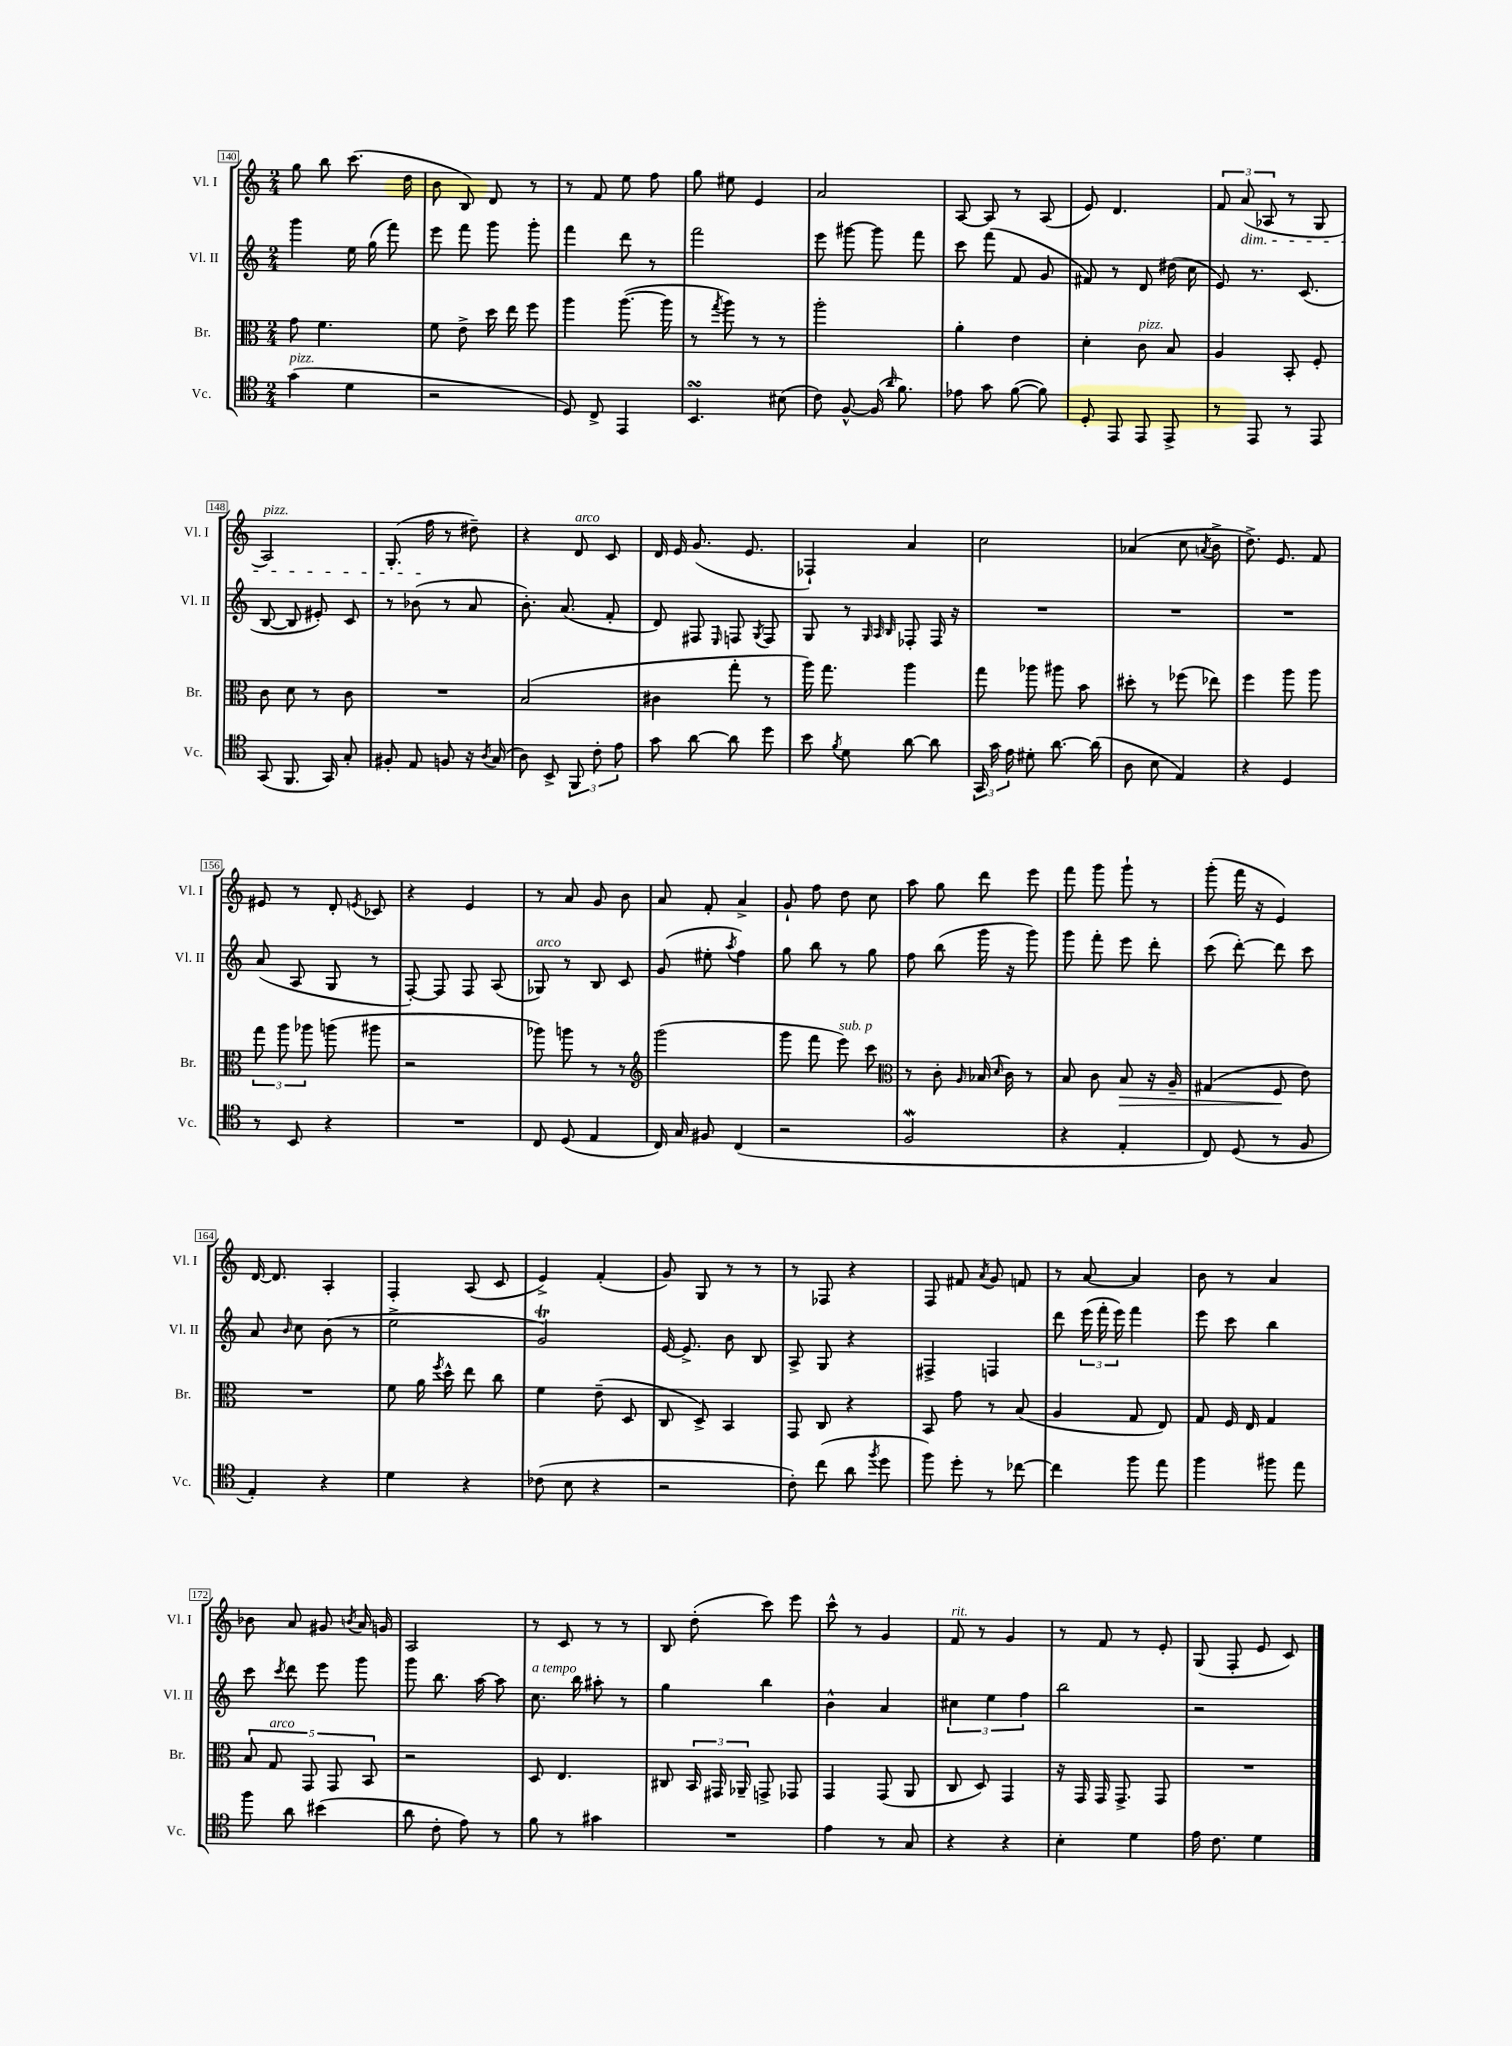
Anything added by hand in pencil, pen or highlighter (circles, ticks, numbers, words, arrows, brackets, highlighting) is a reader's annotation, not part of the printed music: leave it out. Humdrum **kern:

**kern	**kern	**dynam	**kern	**kern
*part4	*part3	*part3	*part2	*part1
*staff4	*staff3	*staff3	*staff2	*staff1
*I"Vc.	*I"Br.	*	*I"Vl. II	*I"Vl. I
*I'Vc.	*I'Br.	*	*I'Vl. II	*I'Vl. I
*clefC4	*clefC3	*	*clefG2	*clefG2
*k[]	*k[]	*	*k[]	*k[]
*M2/4	*M2/4	*	*M2/4	*M2/4
=140	=140	=140	=140	=140
!LO:TX:a:i:t=pizz.	!	!	!	!
(4g\	8g\	.	4ggg\	8gg\
.	4.f\	.	.	8bb\
4d\	.	.	16ee\	(8.ccc\
.	.	.	(16gg\	.
.	.	.	8fff\)	.
.	.	.	.	16dd\
=141	=141	=141	=141	=141
2r	8f\	.	8eee\	8b\
.	8e^\	.	8fff\	8B/)
.	16dd\	.	8ggg\	8d/
.	16ee\	.	.	.
.	8ff\	.	8ggg'\	8r
=142	=142	=142	=142	=142
8D/)	4aa\	.	4fff\	8r
8C^/	.	.	.	8f/
4EE/	([8.aa\	.	8ddd\	8ee\
.	.	.	8r	8ff\
.	16aa\]	.	.	.
=143	=143	=143	=143	=143
4.BBsSsS/	8r	.	2fff\	8gg\
.	8qgg/	.	.	.
.	8aa\)	.	.	8ee#X\
.	8r	.	.	4e/
(8B#X\	8r	.	.	.
=144	=144	=144	=144	=144
8c\)	2aa'\	.	8eee\	2a/
[8F^^/	.	.	[8ggg#X\	.
(16F/]	.	.	8ggg#\]	.
16qqa/	.	.	.	.
8.f\)	.	.	.	.
.	.	.	8fff\	.
=145	=145	=145	=145	=145
8e-X\	4a'\	.	8ccc\	[8A/
8g\	.	.	(8fff\	8A/]
([8f\	4e\	.	8f/	8r
8f\])	.	.	8g/	(8A/
=146	=146	=146	=146	=146
8D'/	4d'\	.	8f#X/)	8e/)
8EE/	.	.	8r	4.d/
!	!LO:TX:a:i:t=pizz.	!	!	!
8EE/	8c\	.	8d/	.
8EE^/	8B/	.	(16dd#X\	.
.	.	.	16cc\	.
=147	=147	=147	=147	=147
8r	4A/	.	8e/)	12f/
!	!	!	!	!LO:TX:b:i:t=dim.
.	.	.	.	(12a/
8EE/	.	.	8.r	.
.	.	.	.	12A-X/
8r	8BB'/	.	.	8r
.	.	.	(8.c/	.
8EE/	8F'/	.	.	8G/
!!LO:LB:g=z
=148	=148	=148	=148	=148
!	!	!	!	!LO:TX:a:i:t=pizz.
(8GG/	8c\	.	[8B/	2A/)
8.FF/	8d\	.	8B/]	.
.	8r	.	8e#X'/)	.
16GG/)	.	.	.	.
8G'/	8c\	.	8c/	.
=149	=149	=149	=149	=149
8F#X'/	2r	.	8r	(8.G'/
8E/	.	.	(8b-X\	.
.	.	.	.	16ff\
8Fn/	.	.	8r	8r
16r	.	.	8a/	8dd#X~\)
8qA/	.	.	.	.
(16G/	.	.	.	.
=150	=150	=150	=150	=150
8A\)	(2B/	.	8.b'\)	4r
8BB^/	.	.	.	.
.	.	.	(8.a/	.
!	!	!	!	!LO:TX:a:i:t=arco
12FF/	.	.	.	8d/
12c'\	.	.	.	.
.	.	.	8f'/	8c/
12e\	.	.	.	.
=151	=151	=151	=151	=151
8g\	4c#X\	.	8d/)	16d/
.	.	.	.	16e/
[8a\	.	.	8F#X/	(8.g/
.	.	.	16qqE/	.
8a\]	8gg'\	.	8Fn/	.
.	.	.	.	8.e/
.	.	.	8qG/	.
8dd\	8r	.	8F/	.
=152	=152	=152	=152	=152
8b\	16aa\)	.	8G/	4F-X`/)
.	8.gg\	.	.	.
8qf/	.	.	.	.
8d\	.	.	8r	.
.	.	.	32qqG/	.
.	.	.	32qqA/	.
.	.	.	32qqB/	.
[8a\	4aa\	.	8F-X'/	4a/
8a\]	.	.	16F-/	.
.	.	.	16r	.
=153	=153	=153	=153	=153
24GG/	8gg\	.	2r	2cc\
24g\	.	.	.	.
24e\	.	.	.	.
8d#X'\	8aa-X\	.	.	.
[8.a\	8aa#X\	.	.	.
.	8b\	.	.	.
(16a\]	.	.	.	.
=154	=154	=154	=154	=154
8A\	8dd#X'\	.	2r	(4a-X/
8B\	8r	.	.	.
4E/)	(8ff-X\	.	.	8cc\
.	.	.	.	8qan/
.	8ee-X\)	.	.	8b^\
=155	=155	=155	=155	=155
4r	4ff\	.	2r	8.dd^\)
.	.	.	.	8.e/
4D/	8aa\	.	.	.
.	8aa\	.	.	8f/
!!LO:LB:g=z
=156	=156	=156	=156	=156
8r	12gg\	.	(8a/	8e#X/
.	12aa\	.	.	.
8BB/	.	.	8A/	8r
.	12aa-X\	.	.	.
4r	(8aan\	.	8G/	8d'/
.	.	.	.	8qen/
.	8aa#X\	.	8r	8c-X/
=157	=157	=157	=157	=157
2r	2r	.	[8F'/)	4r
.	.	.	8F/]	.
.	.	.	8F/	4e/
.	.	.	(8A/	.
=158	=158	=158	=158	=158
!	!	!	!LO:TX:a:i:t=arco	!
8C/	8aa-X\)	.	8G-X/)	8r
(8D/	8aan\	.	8r	8a/
4E/	8r	.	8B/	8g/
.	8r	.	8c/	8b\
=159	=159	=159	=159	=159
*	*clefG2	*	*	*
16C/)	(2ggg\	.	(8g/	8a/
16G/	.	.	.	.
8F#X/	.	.	8ee#X'\	8f'/
.	.	.	8qaa/	.
(4C/	.	.	4ff\)	4a^/
=160	=160	=160	=160	=160
2r	8ggg\	.	8gg\	8g`/
.	8fff\	.	8bb\	8ff\
!	!LO:TX:a:i:t=sub. p	!	!	!
.	8eee\)	.	8r	8dd\
.	8ccc\	.	8gg\	8cc\
=161	=161	=161	=161	=161
*	*clefC3	*	*	*
2Fw/	8r	.	8ff\	8aa\
.	8c'\	.	(8bb\	8gg\
.	16qqA/	.	.	.
.	(16B-X/	.	16ggg\	8ddd\
.	16qqd/	.	.	.
.	16c\)	.	16r	.
.	8r	.	8ggg\)	8eee\
=162	=162	=162	=162	=162
4r	8B/	.	8ggg\	8fff\
.	8c\	.	8fff'\	8ggg\
!	!	!LO:HP:b	!	!
4E'/	8B/	>	8eee\	8ggg`\
.	16r	.	8ddd'\	8r
.	16A~/	.	.	.
=163	=163	=163	=163	=163
8C/)	(4G#X/	.	(8ccc\	(8ggg'\
(8D/	.	.	[8ddd'\)	16fff\
.	.	.	.	16r
8r	8F/	.	8ddd\]	4e/)
8F/	8e\)	]	8ccc\	.
!!LO:LB:g=z
=164	=164	=164	=164	=164
4E'/)	2r	.	8a/	[16d/
.	.	.	.	8.d/]
.	.	.	16qqb/	.
.	.	.	8cc\	.
4r	.	.	(8b\	4A'/
.	.	.	8r	.
=165	=165	=165	=165	=165
4d\	8f\	.	2ee^\	4F'/
.	16a\	.	.	.
.	8qff/	.	.	.
.	16dd^^\	.	.	.
4r	8ee\	.	.	(8A/
.	8cc\	.	.	8c/
=166	=166	=166	=166	=166
(8c-X\	4f\	.	2gT/)	4e^/)
8B\	.	.	.	.
4r	(8e~\	.	.	(4f'/
.	8D/	.	.	.
=167	=167	=167	=167	=167
2r	8C/	.	[16e/	8g/)
.	.	.	8.e^/]	.
.	8D^/)	.	.	8G/
.	4BB/	.	8b\	8r
.	.	.	8B/	8r
=168	=168	=168	=168	=168
8c'\)	8GG/	.	8A^/	8r
(8cc\	8C/	.	8G/	8F-X/
8a\	4r	.	4r	4r
8qff/	.	.	.	.
8dd\	.	.	.	.
=169	=169	=169	=169	=169
8ff\)	8BB/	.	4F#X^/	8F/
8dd'\	8g\	.	.	8f#X/
.	.	.	.	8qa/
8r	8r	.	4Fn/	8g/
[8cc-X\	(8B/	.	.	8fn/
=170	=170	=170	=170	=170
4cc-\]	4A/	.	8ddd\	8r
.	.	.	(24eee\	[8a/
.	.	.	24fff'\	.
.	.	.	24eee\)	.
8ff\	8G/	.	4fff\	4a/]
8ee\	8E/)	.	.	.
=171	=171	=171	=171	=171
4ff\	8G/	.	8eee\	8b\
.	16F/	.	8ccc\	8r
.	16E/	.	.	.
8ff#X\	4G/	.	4bb\	4a/
8ee\	.	.	.	.
!!LO:LB:g=z
=172	=172	=172	=172	=172
8ff\	10B/	.	8ccc\	8b-X\
!	!LO:TX:a:i:t=arco	!	!	!
.	10G/	.	.	.
.	.	.	8qccc/	.
8a\	.	.	8ddd\	8a/
.	10GG/	.	.	.
(4b#X\	.	.	8eee\	8g#X/
.	10GG/	.	.	.
.	.	.	.	8qbn/
.	.	.	8ggg\	16a/
.	10BB/	.	.	.
.	.	.	.	16gn/
=173	=173	=173	=173	=173
8a\	2r	.	8ggg\	2A/
8c'\	.	.	8.bb\	.
8e\)	.	.	.	.
.	.	.	[16aa\	.
8r	.	.	8aa\]	.
=174	=174	=174	=174	=174
!	!	!	!LO:TX:a:i:t=a tempo	!
8f\	8D/	.	8.cc\	8r
8r	4.E/	.	.	8c/
.	.	.	16bb\	.
4g#X\	.	.	8aa#X'\	8r
.	.	.	8r	8r
=175	=175	=175	=175	=175
2r	8C#X/	.	4gg\	8B/
.	24BB/	.	.	(8dd'\
.	24GG#X/	.	.	.
.	24AA-X~/	.	.	.
.	8GGn^/	.	4bb\	8ccc\)
.	8GG-X/	.	.	8eee\
=176	=176	=176	=176	=176
4e\	4GG/	.	4b^^\	8ccc^^\
.	.	.	.	8r
8r	(8GG/	.	4a/	4g/
8G/	8AA/	.	.	.
=177	=177	=177	=177	=177
!	!	!	!	!LO:TX:a:i:t=rit.
4r	8C/	.	6cc#X\	8f/
.	8D/)	.	.	8r
.	.	.	6ee\	.
4r	4GG/	.	.	4g/
.	.	.	6ff\	.
=178	=178	=178	=178	=178
4B'\	16r	.	2bb\	8r
.	16GG/	.	.	.
.	16GG/	.	.	8f/
.	8.GG^/	.	.	.
4d\	.	.	.	8r
.	8GG/	.	.	8e'/
=179	=179	=179	=179	=179
16e\	2r	.	2r	(8G/
8.c\	.	.	.	.
.	.	.	.	8F'/
4d\	.	.	.	8e/
.	.	.	.	8c/)
==	==	==	==	==
*-	*-	*-	*-	*-
